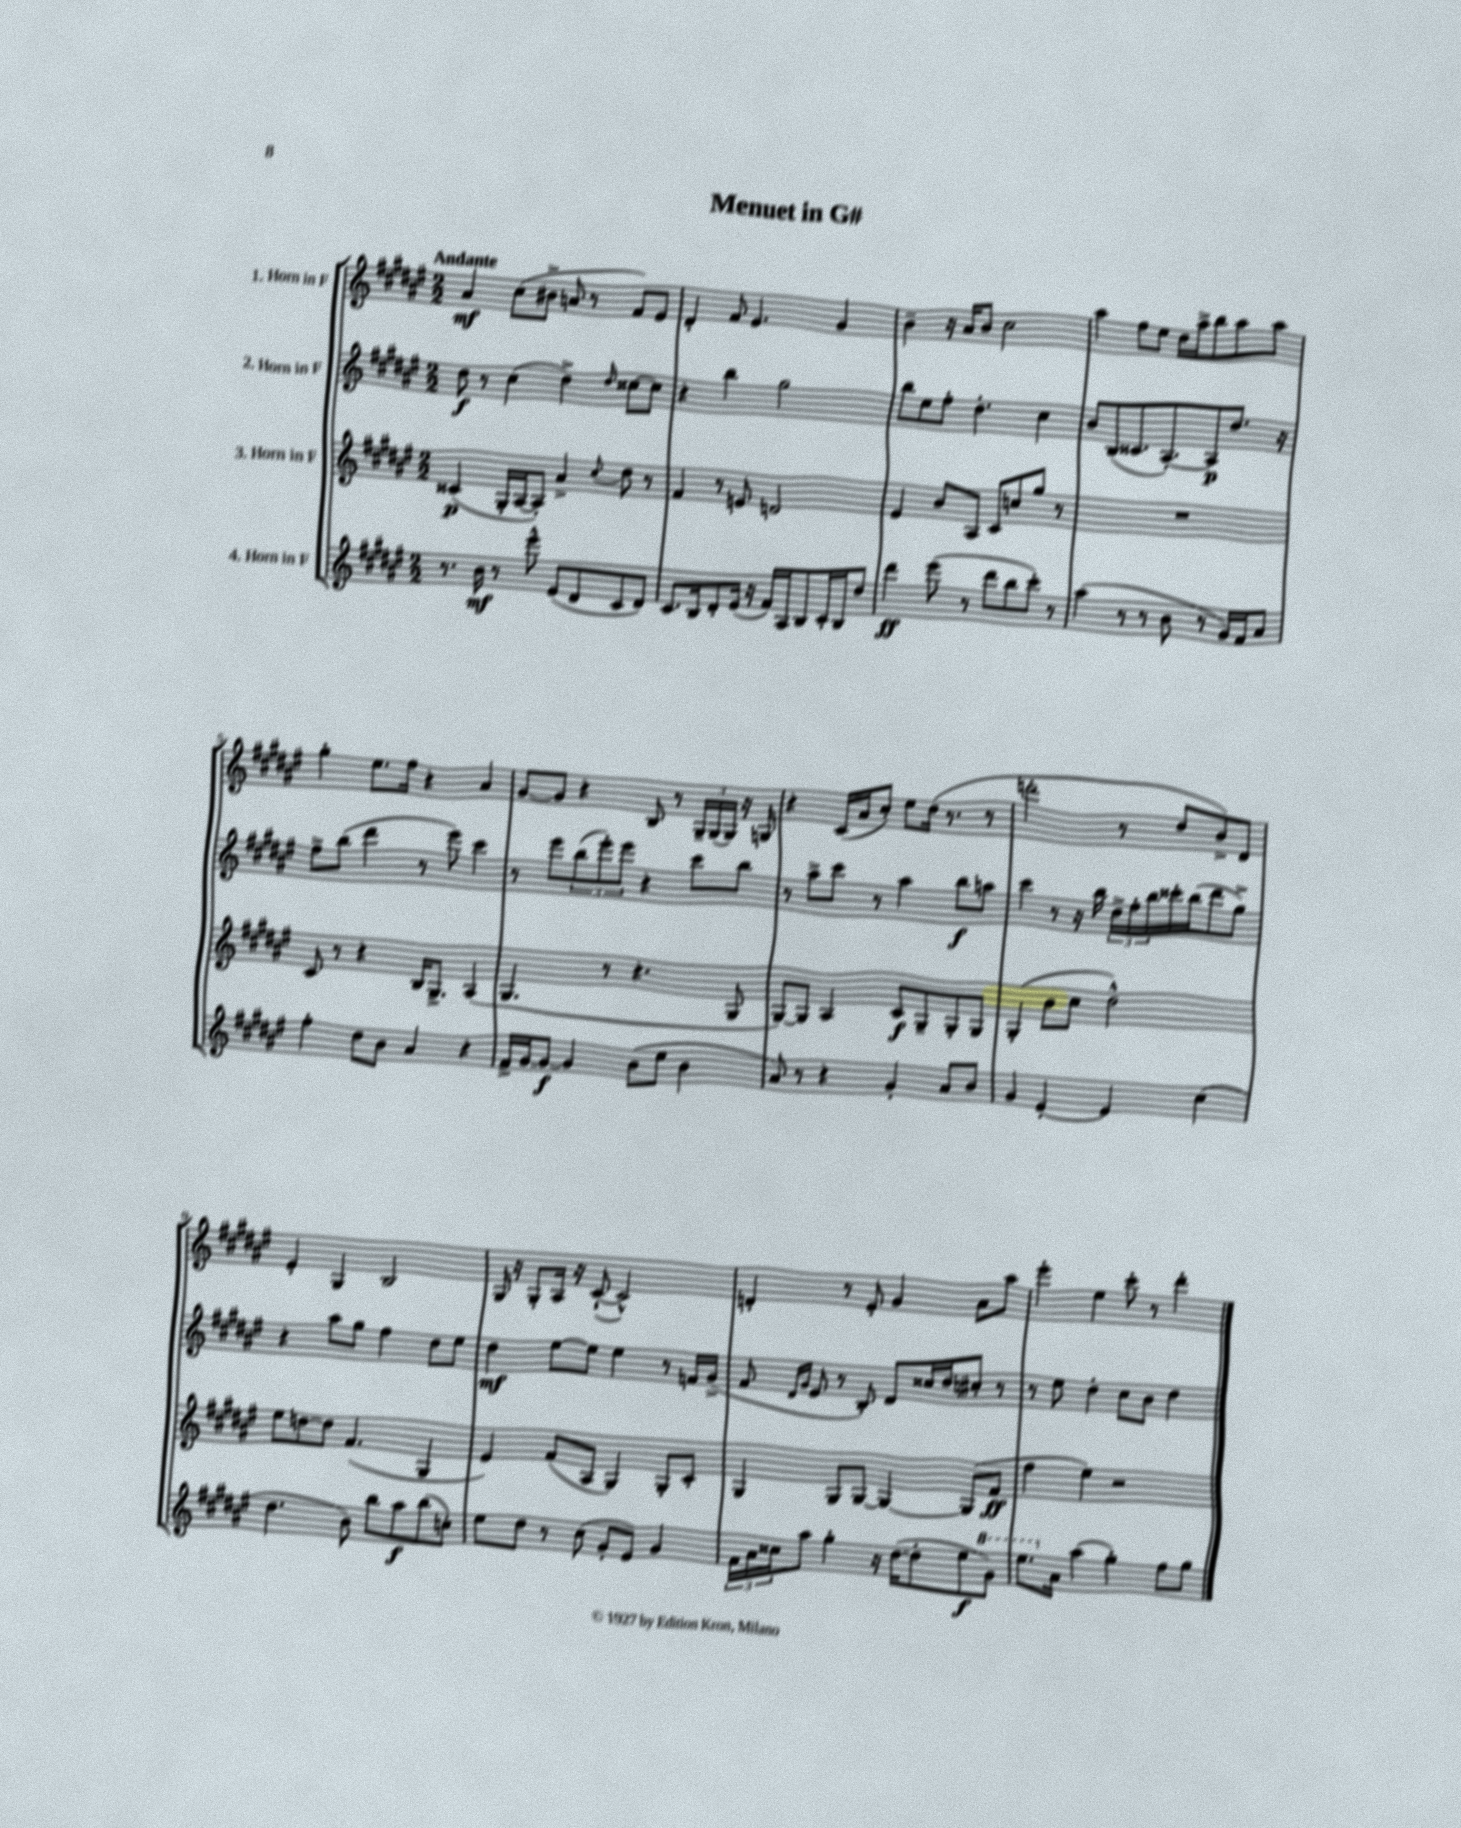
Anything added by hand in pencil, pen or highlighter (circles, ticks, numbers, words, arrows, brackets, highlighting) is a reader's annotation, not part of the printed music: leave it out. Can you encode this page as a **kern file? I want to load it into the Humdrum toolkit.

**kern	**dynam	**kern	**dynam	**kern	**dynam	**kern	**dynam
*part4	*part4	*part3	*part3	*part2	*part2	*part1	*part1
*staff4	*staff4	*staff3	*staff3	*staff2	*staff2	*staff1	*staff1
*I"4. Horn in F	*	*I"3. Horn in F	*	*I"2. Horn in F	*	*I"1. Horn in F	*
*clefG2	*	*clefG2	*	*clefG2	*	*clefG2	*
*k[f#c#g#d#a#e#]	*	*k[f#c#g#d#a#e#]	*	*k[f#c#g#d#a#e#]	*	*k[f#c#g#d#a#e#]	*
*M2/2	*	*M2/2	*	*M2/2	*	*M2/2	*
=1	=1	=1	=1	=1	=1	=1	=1
!	!	!	!	!	!	!LO:TX:a:B:t=Andante	!
8.r	.	(4c##X/	p	8dd#\	f	4a#/	mf
.	.	.	.	8r	.	.	.
16b\	mf	.	.	.	.	.	.
8r	.	16G#'/LL	.	(4cc#\	.	(8cc#\L	.
.	.	[16A#/J	.	.	.	.	.
8eee#^^\	.	8A#'/J])	.	.	.	8b#X^\J	.
(8e#/L	.	4a#^/	.	4dd#^\)	.	8an/	.
8d#/	.	.	.	.	.	8r	.
.	.	8qqcc#/	.	16qqdd#/	.	.	.
8c#/	.	8dd#\	.	[8cc##X\L	.	8f#/L)	.
8d#/J)	.	8r	.	8cc##\J]	.	8e#/J	.
=2	=2	=2	=2	=2	=2	=2	=2
8.c#/L	.	4f#/	.	4r	.	4d#'/	.
16B/k	.	.	.	.	.	.	.
8d#'/	.	8r	.	4bb\	.	8f#/	.
(16e#/Jk	.	8en/	.	.	.	4.e#/	.
16r	.	.	.	.	.	.	.
16f#/LL)	.	2dn/	.	2gg#\	.	.	.
16A#/J	.	.	.	.	.	.	.
8B/	.	.	.	.	.	.	.
16c#'/L	.	.	.	.	.	4g#/	.
16B/J	.	.	.	.	.	.	.
8dd#/J	.	.	.	.	.	.	.
=3	=3	=3	=3	=3	=3	=3	=3
4ddd#\	ff	4e#/	.	8bb\L	.	4b~\	.
.	.	.	.	8ee#\	.	.	.
(8eee#\	.	8b/L	.	8ff#'\J	.	16r	.
.	.	.	.	.	.	16a#/KL	.
8r	.	8A#/J	.	4.dd#'\	.	8b/J	.
8ddd#\L	.	8c#/L	.	.	.	2cc#\	.
8bb\	.	8ccn/	.	.	.	.	.
8ccc#'\J)	.	8gg#/J	.	4cc#\	.	.	.
8r	.	8r	.	.	.	.	.
=4	=4	=4	=4	=4	=4	=4	=4
(4aa#\	.	1r	.	8b/L	.	4aa#\	.
.	.	.	.	(8B/	.	.	.
8r	.	.	.	8.c##X/	.	8ff#\L	.
8r	.	.	.	.	.	8ee#\J	.
.	.	.	.	[8.A#'/)	.	.	.
8b\	.	.	.	.	.	16dd#\LL	.
.	.	.	.	.	.	16aa#^\J	.
8r	.	.	.	8A#/]	p	8bb\	.
16g#/LL)	.	.	.	8.dd#/J	.	8aa#\	.
16f#/J	.	.	.	.	.	.	.
8a#/J	.	.	.	.	.	8aa#\J	.
.	.	.	.	16r	.	.	.
!!LO:LB:g=z
=5	=5	=5	=5	=5	=5	=5	=5
4ff#'\	.	8c#/	.	8ff#^\L	.	4gg#'\	.
.	.	8r	.	(8bb\J	.	.	.
8dd#\L	.	4r	.	4ddd#\	.	8.ee#\L	.
8b\J	.	.	.	.	.	.	.
.	.	.	.	.	.	16ff#\Jk	.
4a#/	.	16B/KL	.	8r	.	4r	.
.	.	8.G#^/J	.	.	.	.	.
.	.	.	.	8eee#\)	.	.	.
4r	.	(4A#/	.	4ccc#\	.	4a#/	.
=6	=6	=6	=6	=6	=6	=6	=6
16f#^/LL	.	4.G#/	.	8r	.	[8g#/L	.
[16g#/J	.	.	.	.	.	.	.
8g#/J_	f	.	.	8eee#\L	.	8g#/J]	.
4g#/]	.	.	.	(12bb\	.	4r	.
.	.	.	.	12eee#'\)	.	.	.
.	.	8r	.	.	.	.	.
.	.	.	.	12eee#\J	.	.	.
(8b\L	.	4.r	.	4r	.	8B/	.
8ee#\J	.	.	.	.	.	8r	.
4b\	.	.	.	8ccc#\L	.	24G#~/LL	.
.	.	.	.	.	.	(24G#/	.
.	.	.	.	.	.	24G#/JJ)	.
.	.	8G#/	.	8bb\J	.	16r	.
.	.	.	.	.	.	16Gn/	.
=7	=7	=7	=7	=7	=7	=7	=7
8a#/)	.	[8G#/L)	.	8r	.	4r	.
8r	.	8G#/J]	.	8aa#^\L	.	.	.
4r	.	4A#/	.	8ccc#\J	.	(16c#/LL	.
.	.	.	.	.	.	16a#/J	.
.	.	.	.	8r	.	8cc#'/J)	.
4g#'/	.	8c#/L	f	4aa#\	.	8ee#\L	.
.	.	8G#~/	.	.	.	(16dd#\Jk	.
.	.	.	.	.	.	8.r	.
8a#/L	.	8G#'/	.	8bb\L	f	.	.
8b/J	.	8G#/J	.	8aan\J	.	8r	.
=8	=8	=8	=8	=8	=8	=8	=8
4g#/	.	(4G#'/	.	4ccc#\	.	2dddn'\	.
[4e#'/	.	8b\L	.	8r	.	.	.
.	.	8cc#\J	.	16r	.	.	.
.	.	.	.	16bb\	.	.	.
4e#/]	.	2dd#^^\)	.	24dd#^\LL	.	8r	.
.	.	.	.	24ff#'\	.	.	.
.	.	.	.	24bb\	.	.	.
.	.	.	.	16ccc##X'\	.	8dd#/L	.
.	.	.	.	(16bb\J	.	.	.
(4cc#\	.	.	.	8ddd#\	.	8b^/)	.
.	.	.	.	8gg#^\J)	.	8d#/J	.
!!LO:LB:g=z
=9	=9	=9	=9	=9	=9	=9	=9
4.dd#\	.	8ee#\L	.	4r	.	4e#'/	.
.	.	[8ddn\	.	.	.	.	.
.	.	8dd\J]	.	8aa#\L	.	4G#/	.
8b\)	.	(4.f#/	.	8gg#\J	.	.	.
8bb\L	.	.	.	4ff#\	.	2B/	.
8aa#\	f	.	.	.	.	.	.
(8bb\	.	4G#/	.	8dd#\L	.	.	.
8ccn'\J)	.	.	.	8ee#\J	.	.	.
=10	=10	=10	=10	=10	=10	=10	=10
8ee#\L	.	4e#/)	.	4dd#\	mf	16G#/	.
.	.	.	.	.	.	16r	.
8dd#\J	.	.	.	.	.	8G#'/L	.
8r	.	(8f#/L	.	[8ee#\L	.	16A#/Jk	.
.	.	.	.	.	.	16r	.
(8cc#\	.	8A#/J	.	8ee#\J]	.	([8c#`/	.
8g#'/L	.	4G#/)	.	4ee#\	.	2c#^^/])	.
8e#/J)	.	.	.	.	.	.	.
4g#/	.	8G#'/L	.	8r	.	.	.
.	.	8c#'/J	.	16fn/LL	.	.	.
.	.	.	.	(16g#^/JJ	.	.	.
=11	=11	=11	=11	=11	=11	=11	=11
24f#\LL	.	4G#/	.	8f#/	.	4dn'/	.
24a#\	.	.	.	.	.	.	.
24cc##X\J	.	.	.	.	.	.	.
.	.	.	.	16qqd#/LL	.	.	.
.	.	.	.	16qqg#/JJ	.	.	.
8aa#\J	.	.	.	8e#/	.	.	.
4gg#'\	.	8G#/L	.	8r	.	8r	.
.	.	[8G#/J	.	8B'/)	.	8e#'/	.
16r	.	4G#/_	.	8d#/L	.	4g#/	.
([16dd#\KL	.	.	.	.	.	.	.
8dd#'\]	.	.	.	16cc##X/L	.	.	.
.	.	.	.	16dd#/J	.	.	.
8ee#\	f	(8G#/L]	.	8cc#X'/J	.	8a#\L	.
*8va	*	*	*	*	*	*	*
8gg#\J)	.	8f#/J	ff	8r	.	8aa#\J	.
=12	=12	=12	=12	=12	=12	=12	=12
8.eee#\L	.	4ff#\	.	8r	.	4eee#'\	.
.	.	.	.	8ee#\	.	.	.
*X8va	*	*	*	*	*	*	*
16a#\Jk	.	.	.	.	.	.	.
(4aa#\	.	4ee#\)	.	4dd#'\	.	4ee#\	.
4gg#'\)	.	2r	.	8cc#\L	.	8ccc#'\	.
.	.	.	.	8b\J	.	8r	.
8ff#\L	.	.	.	4dd#\	.	4ddd#'\	.
8gg#\J	.	.	.	.	.	.	.
==	==	==	==	==	==	==	==
*-	*-	*-	*-	*-	*-	*-	*-
